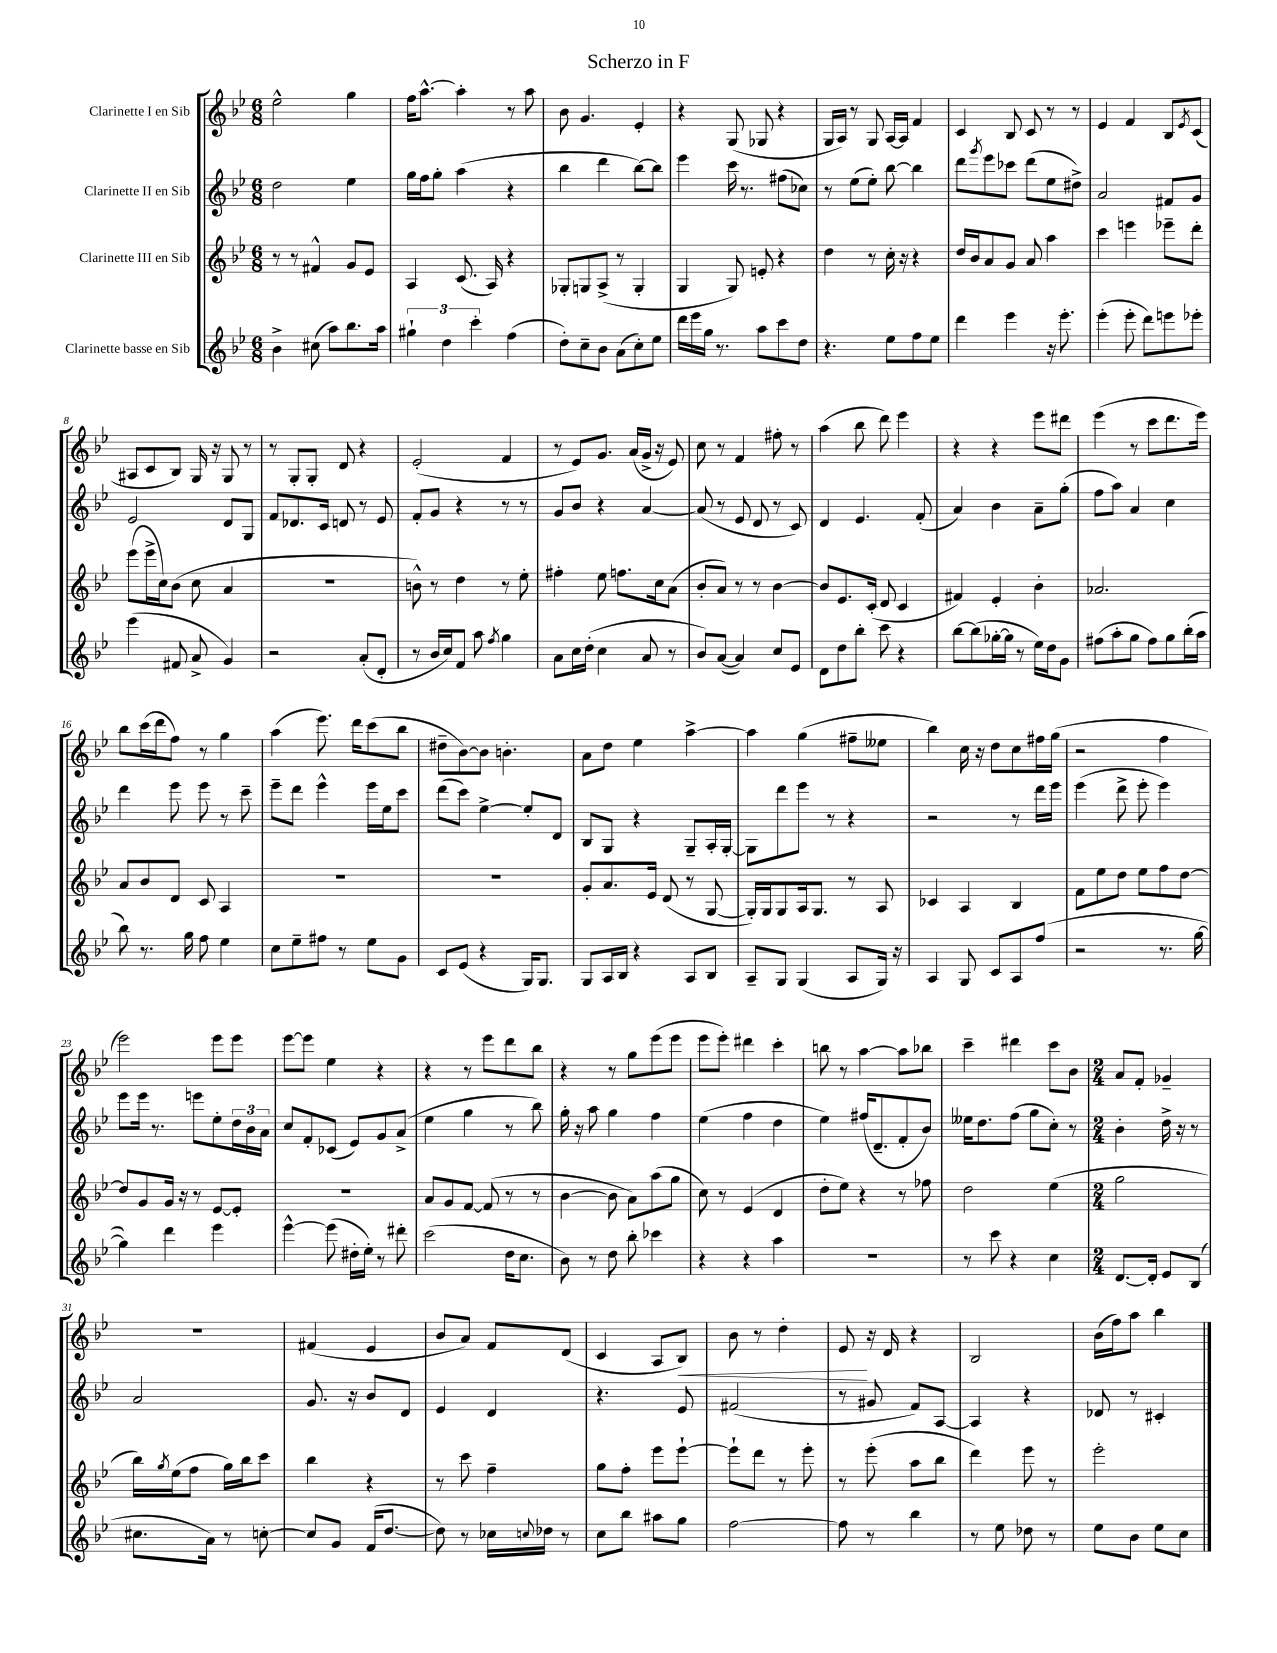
\header { title = "Scherzo in F" }
<<
\new StaffGroup <<
\new Staff = "s0" \with { instrumentName = "Clarinette I en Sib" } {
    \clef treble \key bes \major \numericTimeSignature \time 6/8
    ees''2-^ g''4 |
    f''16 a''8.~-^ a''4-. r8 a''8 |
    bes'8 g'4. ees'4-. |
    r4 g8( ges8 r4 |
    g16 a16) r8 g8 a16~ a16 f'4 |
    c'4 bes8 c'8 r8 r8 |
    ees'4 f'4 bes8 \acciaccatura { ees'8 } c'8( |
    ais8 c'8 bes8) g16 r16 g8 r8 |
    r8 g8-. g8-. d'8 r4 |
    ees'2-.( f'4 |
    r8 ees'8) g'8. a'16( g'16-> r16 ees'8) |
    c''8 r8 f'4 fis''8-. r8 |
    a''4( bes''8 d'''8) ees'''4 |
    r4 r4 ees'''8 dis'''8 |
    ees'''4( r8 c'''8 d'''8. ees'''16) |
    bes''8 c'''16( d'''16 f''8) r8 g''4 |
    a''4( ees'''8.) d'''16 c'''8( bes''8 |
    dis''8-- bes'8~) bes'8 b'4.-. |
    a'8 d''8 ees''4 a''4~-> |
    a''4 g''4( fis''8-- eeses''8 |
    bes''4) c''16 r16 d''8 c''8 fis''16 g''16( |
    r2 f''4 |
    ees'''2) ees'''8 ees'''8 |
    ees'''8~ ees'''8 ees''4 r4 |
    r4 r8 ees'''8 d'''8 bes''8 |
    r4 r8 g''8 ees'''8( ees'''8 |
    ees'''8 ees'''8-.) dis'''4 c'''4-. |
    b''8 r8 a''4~ a''8 bes''8 |
    c'''4-- dis'''4 c'''8 bes'8 |
    \numericTimeSignature \time 2/4 a'8 f'8-. ges'4-- |
    R2 |
    fis'4( ees'4 |
    bes'8 a'8) f'8 d'8( |
    c'4 a8 bes8\<) |
    bes'8 r8 d''4-. |
    ees'8\! r16 d'16 r4 |
    bes2 |
    bes'16( f''16) a''8 bes''4 \bar "|." |
}
\new Staff = "s1" \with { instrumentName = "Clarinette II en Sib" } {
    \clef treble \key bes \major \numericTimeSignature \time 6/8
    d''2 ees''4 |
    g''16 f''16 g''8-. a''4( r4 |
    bes''4 d'''4 bes''8~) bes''8 |
    ees'''4 c'''16 r8. fis''8( ces''8) |
    r8 ees''8( ees''8-.) bes''8~ bes''4 |
    d'''8 \acciaccatura { g'''8 } ees'''8 ces'''8 d'''8( ees''8 dis''8->) |
    a'2 fis'8 g'8 |
    ees'2 d'8 g8 |
    f'8 des'8. c'16 d'8 r8 ees'8 |
    f'8-. g'8 r4 r8 r8 |
    g'8 bes'8 r4 a'4~ |
    a'8( r8 ees'8 d'8 r8 c'8) |
    d'4 ees'4. f'8-.( |
    a'4) bes'4 a'8-- g''8-.( |
    f''8 a''8) a'4 c''4 |
    d'''4 ees'''8 ees'''8 r8 c'''8-- |
    ees'''8-- d'''8 ees'''4-^ ees'''16 ees''16 c'''8 |
    d'''8( c'''8) ees''4~-> ees''8-. d'8 |
    bes8 g8 r4 g8-- a16-. g16~-. |
    g8 d'''8 ees'''8 r8 r4 |
    r2 r8 d'''16 ees'''16 |
    ees'''4( d'''8-> ees'''8-. ees'''4) |
    ees'''8 ees'''16 r8. e'''8 ees''8-. \tuplet 3/2 { d''16 bes'16 a'16 } |
    c''8 f'8-. ces'8( ees'8) g'8 a'8->( |
    ees''4 g''4 r8 bes''8) |
    g''16-. r16 a''8 g''4 f''4 |
    ees''4( f''4 d''4 |
    ees''4) fis''16( d'8.-- f'8-. bes'8) |
    eeses''16 d''8. f''8( g''8 c''8-.) r8 |
    \numericTimeSignature \time 2/4 bes'4-. d''16-> r16 r8 |
    a'2 |
    g'8. r16 bes'8 d'8 |
    ees'4 d'4 |
    r4. ees'8 |
    fis'2( |
    r8 gis'8 f'8) a8~ |
    a4 r4 |
    des'8 r8 cis'4-. \bar "|." |
}
\new Staff = "s2" \with { instrumentName = "Clarinette III en Sib" } {
    \clef treble \key bes \major \numericTimeSignature \time 6/8
    r8 r8 fis'4-^ g'8 ees'8 |
    a4 c'8.( a16) r4 |
    ges8-. g8 a8->( r8 g4-. |
    g4 g8) e'8-. r4 |
    d''4 r8 c''16-. r16 r4 |
    d''16 bes'16 a'8 g'8 a'8 a''4 |
    c'''4 e'''4 ees'''8-- d'''8-. |
    ees'''8( ees'''16-> c''16) bes'8( c''8 a'4 |
    R2. |
    b'8-^) r8 d''4 r8 ees''8-. |
    fis''4-. ees''8 f''8. c''16 a'8( |
    bes'8-. a'8) r8 r8 bes'4~ |
    bes'8 ees'8. c'16-.( d'8 c'4 |
    fis'4) ees'4-. bes'4-. |
    aes'2. |
    a'8 bes'8 d'8 c'8 a4 |
    R2. |
    R2. |
    g'8-. a'8. ees'16 d'8( r8 g8~ |
    g16-.) g16 g8 a16 g8. r8 a8 |
    ces'4 a4 bes4 |
    f'8 ees''8 d''8 ees''8 f''8 d''8~ |
    d''8 g'8 g'16 r16 r8 ees'8~ ees'8-. |
    R2. |
    a'8 g'8 f'8~ f'8( r8 r8 |
    bes'4~ bes'8 a'8) a''8( g''8 |
    c''8) r8 ees'4( d'4 |
    d''8-. ees''8) r4 r8 fes''8 |
    d''2 ees''4( |
    \numericTimeSignature \time 2/4 g''2 |
    bes''16) \acciaccatura { g''8 } ees''16( f''8 g''16) bes''16 c'''8 |
    bes''4 r4 |
    r8 c'''8 f''4-- |
    g''8 f''8-. ees'''8 ees'''8~-! |
    ees'''8-! d'''8 r8 ees'''8-. |
    r8 ees'''8-.( a''8 bes''8 |
    d'''4) ees'''8 r8 |
    ees'''2-. \bar "|." |
}
\new Staff = "s3" \with { instrumentName = "Clarinette basse en Sib" } {
    \clef treble \key bes \major \numericTimeSignature \time 6/8
    bes'4-> cis''8( a''8) bes''8. a''16 |
    \tuplet 3/2 { gis''4-! d''4 c'''4-. } f''4( |
    d''8-.) c''8-- bes'8 a'8( c''8-.) ees''8 |
    d'''16 ees'''16 g''16 r8. a''8 c'''8 d''8 |
    r4. ees''8 f''8 ees''8 |
    d'''4 ees'''4 r16 ees'''8.-. |
    ees'''4-.( ees'''8-. d'''8) e'''8 ees'''8-. |
    ees'''4( fis'8 a'8-> g'4) |
    r2 a'8-.( d'8-. |
    r8 bes'16 c''16) f'8 a''8 \acciaccatura { f''8 } g''4 |
    a'8 c''16 d''16-.( c''4 a'8 r8 |
    bes'8) a'8~( a'4) c''8 ees'8 |
    d'8 d''8 bes''8-. c'''8 r4 |
    bes''8~ bes''8( ges''16~-. ges''16 r8 ees''16) d''16 g'8 |
    fis''8( a''8-. g''8 fis''8) g''8 bes''16-.( a''16 |
    bes''8) r8. g''16 f''8 ees''4 |
    c''8 ees''8-- fis''8 r8 ees''8 g'8 |
    c'8 ees'8( r4 g16) g8. |
    g8 a16 bes16 r4 a8 bes8 |
    a8-- g8 g4( a8 g16) r16 |
    a4 g8 c'8 a8 f''8( |
    r2 r8. g''16~ |
    g''4) d'''4 ees'''4 |
    ees'''4~-^ ees'''8( dis''16-. ees''16-.) r8 dis'''8-. |
    c'''2( d''16 c''8. |
    bes'8) r8 d''8 bes''8-. ces'''4 |
    r4 r4 a''4 |
    R2. |
    r8 c'''8 r4 c''4 |
    \numericTimeSignature \time 2/4 d'8.~ d'16-. ees'8 bes8( |
    cis''8. a'16) r8 c''8~-. |
    c''8 g'8 f'16( d''8.~ |
    d''8) r8 ces''16 \appoggiatura { c''8 } des''16 r8 |
    c''8 bes''8 ais''8 g''8 |
    f''2~ |
    f''8 r8 bes''4 |
    r8 ees''8 des''8 r8 |
    ees''8 bes'8 ees''8 c''8 \bar "|." |
}
>>
>>
